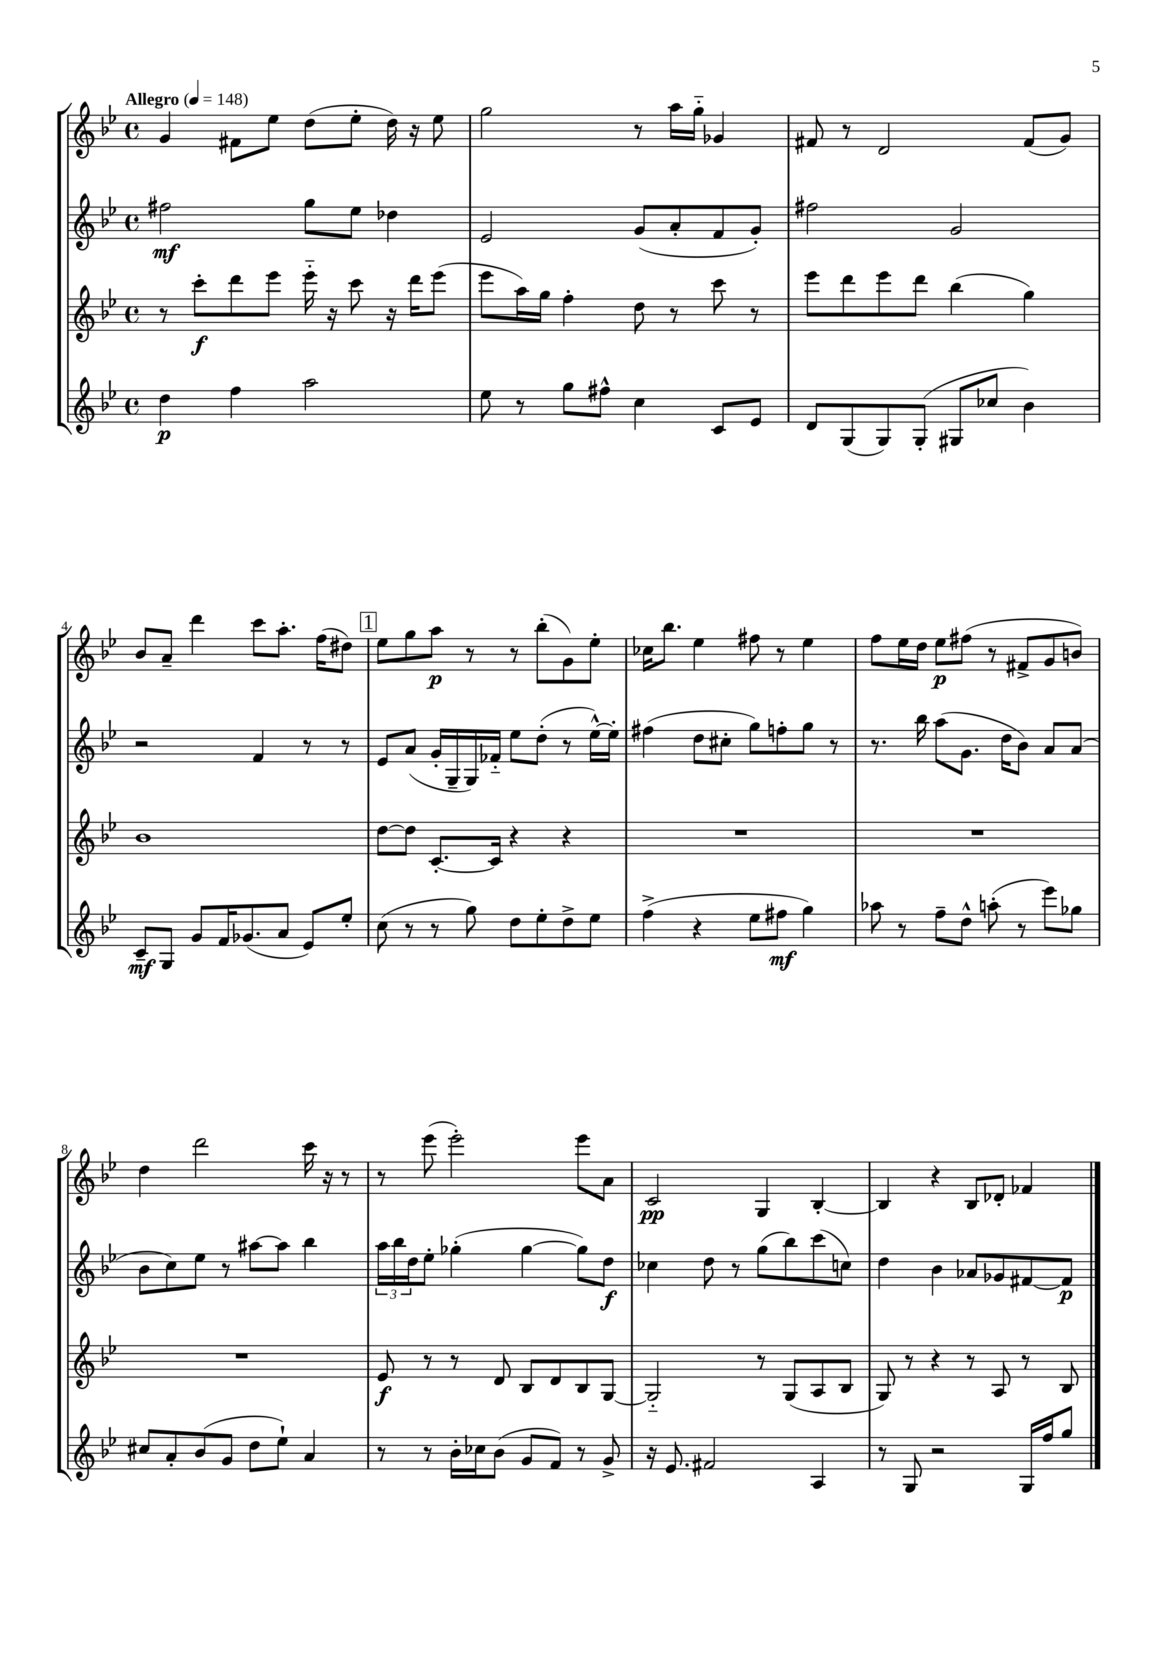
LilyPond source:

<<
\new StaffGroup <<
\new Staff = "s0" {
    \clef treble \key bes \major \defaultTimeSignature \time 4/4 \tempo "Allegro" 4 = 148
    g'4 fis'8 ees''8 d''8( ees''8-. d''16) r16 ees''8 |
    g''2 r8 a''16 g''16-_ ges'4 |
    fis'8 r8 d'2 fis'8( g'8) |
    bes'8 a'8-- d'''4 c'''8 a''8.-. f''16( dis''8) |
    \mark \markup { \box "1" } ees''8 g''8 a''8\p r8 r8 bes''8-.( g'8) ees''8-. |
    ces''16 bes''8. ees''4 fis''8 r8 ees''4 |
    f''8 ees''16 d''16 ees''8\p fis''8( r8 fis'8-> g'8 b'8) |
    d''4 d'''2 c'''16 r16 r8 |
    r8 ees'''8( ees'''2-.) ees'''8 a'8 |
    c'2\pp g4 bes4~-. |
    bes4 r4 bes8 des'8-. fes'4 \bar "|." |
}
\new Staff = "s1" {
    \clef treble \key bes \major \defaultTimeSignature \time 4/4
    fis''2\mf g''8 ees''8 des''4 |
    ees'2 g'8( a'8-. f'8 g'8-.) |
    fis''2 g'2 |
    r2 f'4 r8 r8 |
    \mark \markup { \box "1" } ees'8 a'8( g'16-. g16-- g16) fes'16-_ ees''8 d''8-.( r8 ees''16~-^) ees''16-. |
    fis''4( d''8 cis''8-. g''8) f''8-. g''8 r8 |
    r8. bes''16 a''8( g'8. d''16 bes'8) a'8 a'8( |
    bes'8 c''8) ees''8 r8 ais''8~ ais''8 bes''4 |
    \tuplet 3/2 { a''16 bes''16 d''16 } ees''8-. ges''4-.( ges''4~ ges''8) d''8\f |
    ces''4 d''8 r8 g''8( bes''8) c'''8( c''8) |
    d''4 bes'4 aes'8 ges'8 fis'8~ fis'8\p \bar "|." |
}
\new Staff = "s2" {
    \clef treble \key bes \major \defaultTimeSignature \time 4/4
    r8 c'''8-.\f d'''8 ees'''8 ees'''16-_ r16 c'''8 r16 d'''16 ees'''8( |
    ees'''8 a''16) g''16 f''4-. d''8 r8 c'''8 r8 |
    ees'''8 d'''8 ees'''8 d'''8 bes''4( g''4) |
    bes'1 |
    \mark \markup { \box "1" } d''8~ d''8 c'8.~-. c'16 r4 r4 |
    R1 |
    R1 |
    R1 |
    ees'8\f r8 r8 d'8 bes8 d'8 bes8 g8~ |
    g2-_ r8 g8( a8 bes8 |
    g8) r8 r4 r8 a8 r8 bes8 \bar "|." |
}
\new Staff = "s3" {
    \clef treble \key bes \major \defaultTimeSignature \time 4/4
    d''4\p f''4 a''2 |
    ees''8 r8 g''8 fis''8-^ c''4 c'8 ees'8 |
    d'8 g8( g8) g8-.( gis8 ces''8 bes'4) |
    c'8--\mf g8 g'8 f'16 ges'8.( a'8 ees'8) ees''8-. |
    \mark \markup { \box "1" } c''8( r8 r8 g''8) d''8 ees''8-. d''8-> ees''8 |
    f''4->( r4 ees''8 fis''8\mf g''4) |
    aes''8 r8 f''8-- d''8-^ a''8-.( r8 ees'''8) ges''8 |
    cis''8 a'8-. bes'8( g'8 d''8 ees''8-!) a'4 |
    r8 r8 bes'16-. ces''16 bes'8( g'8 f'8) r8 g'8-> |
    r16 ees'8. fis'2 a4 |
    r8 g8 r2 g16 f''16 g''8 \bar "|." |
}
>>
>>
